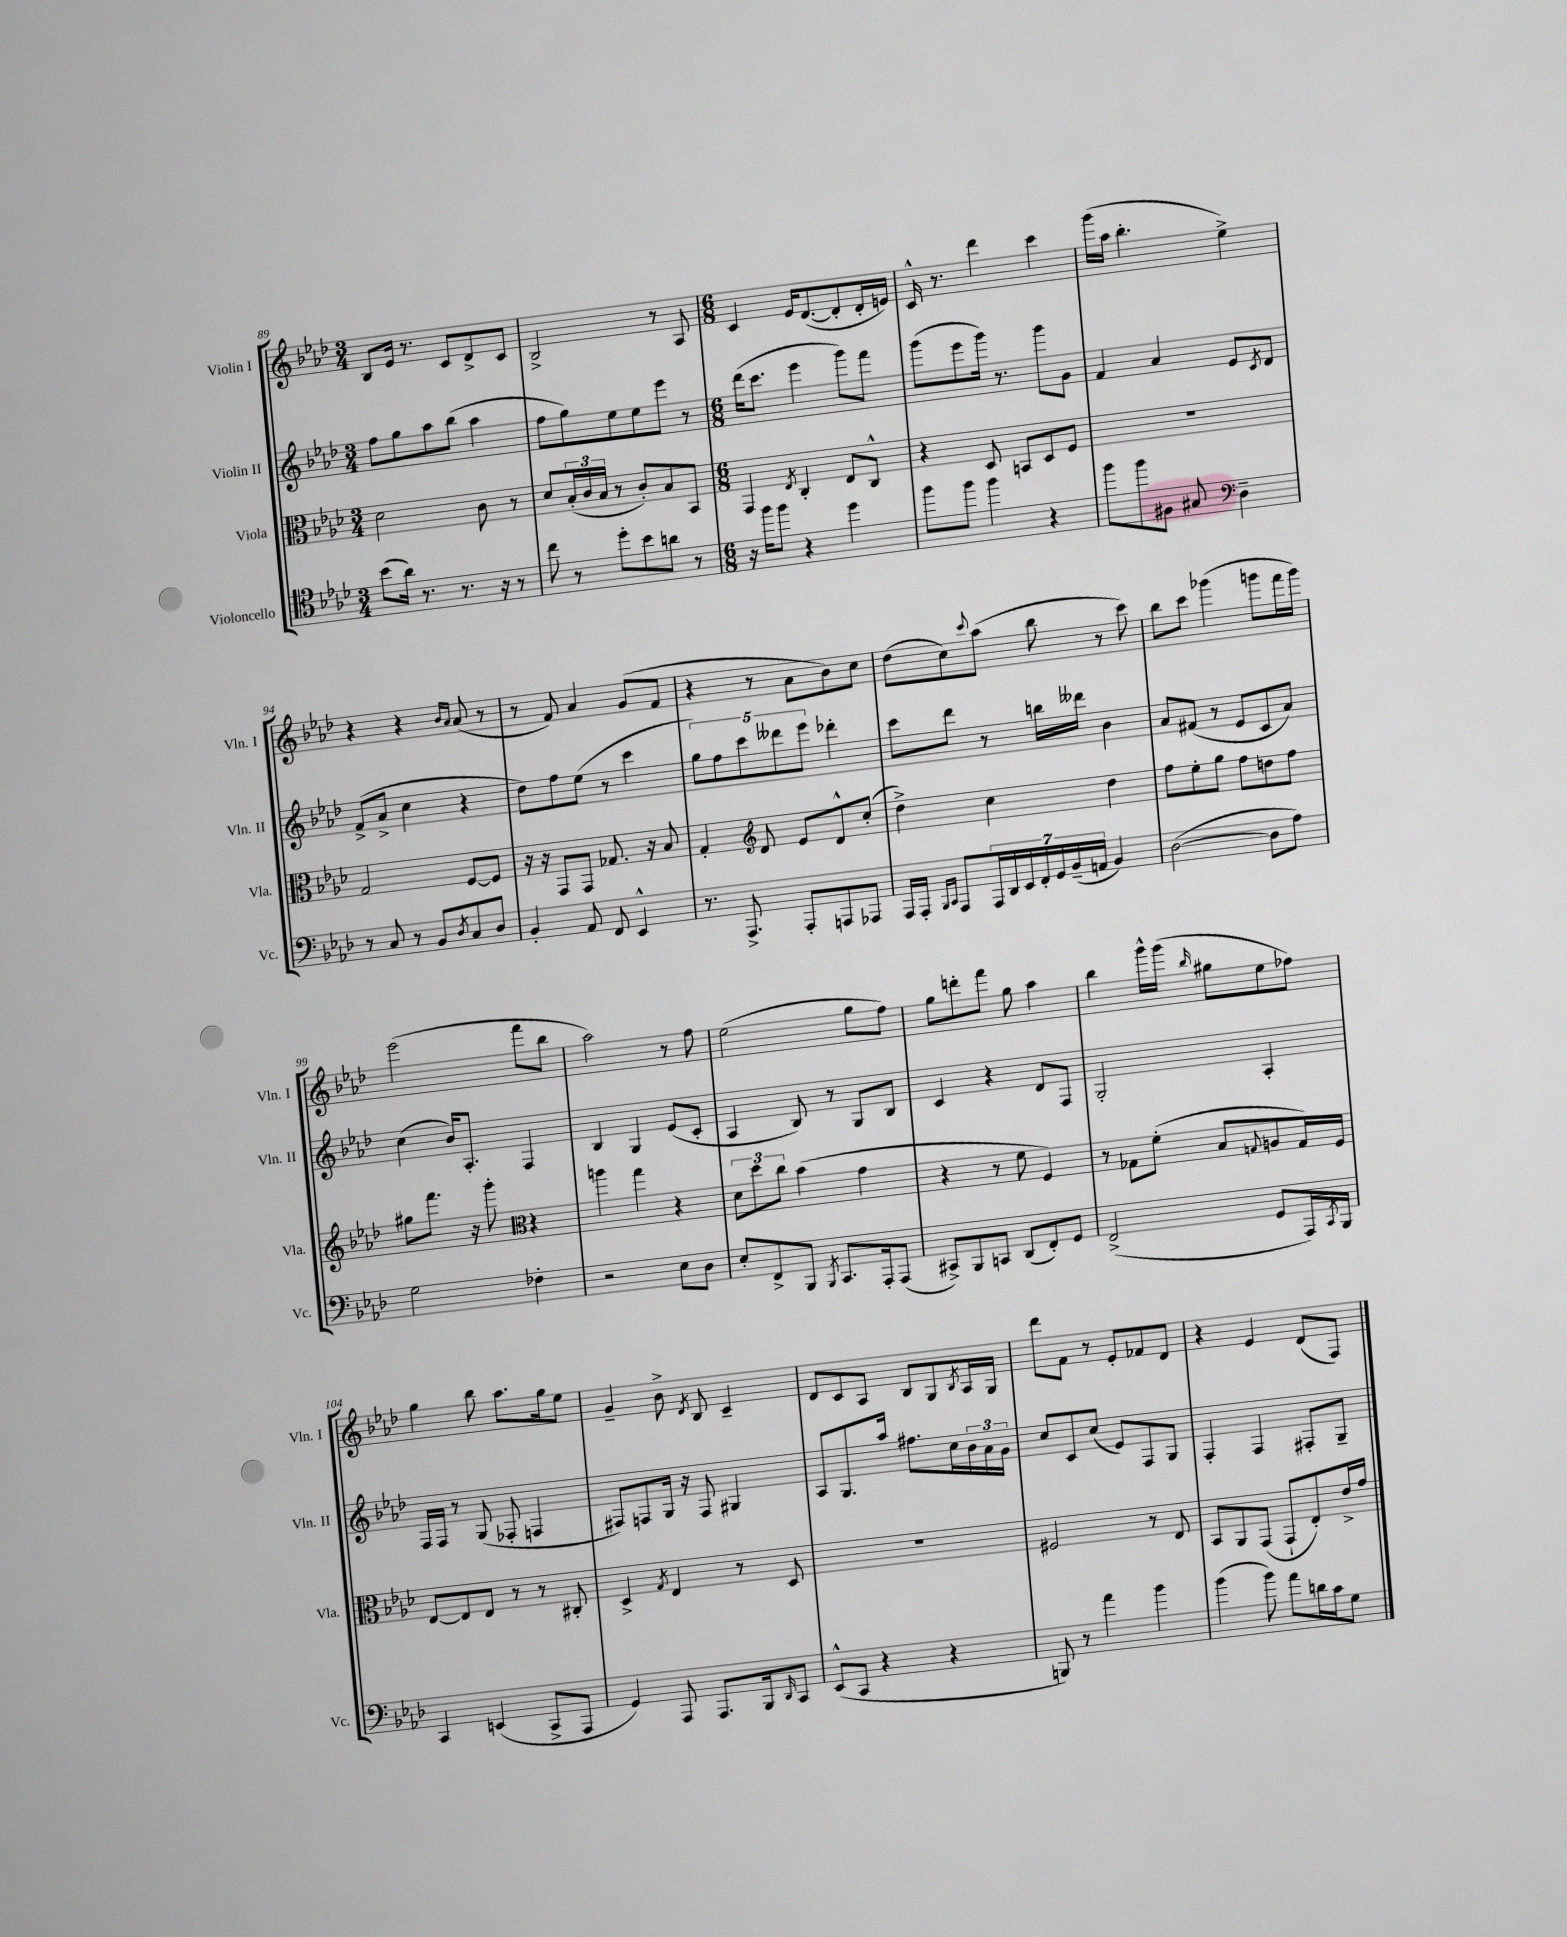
<<
\new StaffGroup <<
\new Staff = "s0" \with { instrumentName = "Violin I" shortInstrumentName = "Vln. I" } {
    \clef treble \key aes \major \numericTimeSignature \time 3/4
    bes8 ees'16 r8. c'8 des'8-> c'8 |
    bes2-> r8 aes8 |
    \numericTimeSignature \time 6/8 c'4 ees'16 des'8.~( des'8-. des'16-. e'16) |
    c'16-^ r8. des'''4 c'''4 |
    g'''16( aes''16 bes''4.-. ees''4->) |
    r4 r4 \grace { bes'16 aes'16 } aes'8( r8 |
    r8 f'8) aes'4 g'8( f'8 |
    r4 r8 aes'8 bes'8) c''8 |
    des''8( c''8) \appoggiatura { c'''8 } aes''8( bes''8 r8 c'''8) |
    bes''8 c'''8 ges'''4( g'''8 f'''16 g'''16) |
    ees'''2( f'''8 bes''8 |
    aes''2) r8 f''8 |
    ees''2( g''8 f''8) |
    g''8 d'''8-. f'''8 g''8 aes''4 |
    bes''4 g'''16-^ g'''16( \grace { bes''16 } gis''8 ees''8 fes''8) |
    g''4 bes''8 aes''8. g''16 ees''8 |
    g'4-- bes'8-> \acciaccatura { des'8 } bes8 c'4-- |
    des'8 c'8 aes8 bes8 g8 \acciaccatura { bes8 } aes16 g16 |
    des'''8 f'8 r8 ees'8-. fes'8 des'8 |
    r4 ees'4 des'8( f8) \bar "|." |
}
\new Staff = "s1" \with { instrumentName = "Violin II" shortInstrumentName = "Vln. II" } {
    \clef treble \key aes \major \numericTimeSignature \time 3/4
    f''8 g''8 aes''8 bes''8( aes''4 |
    f''8 g''8) ees''8 ees''8 ees'''8 r8 |
    \numericTimeSignature \time 6/8 des'''16( c'''8. ees'''4 g'''8) f'''8 |
    g'''8( ees'''8 g'''16) r8. g'''8 g'8 |
    f'4 aes'4 ees'8 \acciaccatura { c'8 } des'8 |
    f'8->( aes'8-> c''4 r4 |
    des''8) f''8 ees''8( r8 c'''4 |
    \tuplet 5/4 { g''8) f''8 c'''8 deses'''8 ees'''8 } des'''4-. |
    c'''8 des'''8 r8 b''16 deses'''16 bes'4 |
    aes'8 fis'8( r8 ees'8 c'8 aes'8) |
    c''4( bes'16) aes8.-. f4 |
    bes4 g4 ees'8( c'8-. |
    aes4 bes8) r8 g8 bes8 |
    c'4 r4 des'8 f8 |
    g2-. aes4-. |
    f16 f16 r8 g8( fes8-. f4 |
    fis8) f8 g16 r16 f8 gis4 |
    aes8 g8. aes''16 fis''8. c''16 \tuplet 3/2 { bes'16 aes'16 g'16 } |
    c''8 c'8 c''8( ees'8) f8 g8 |
    f4-. f4 fis8-. g8-- \bar "|." |
}
\new Staff = "s2" \with { instrumentName = "Viola" shortInstrumentName = "Vla." } {
    \clef alto \key aes \major \numericTimeSignature \time 3/4
    des'2 c'8 r8 |
    des'8 \tuplet 3/2 { bes16-.( c'16 bes16 } r8 c'8-.) bes8 bes,8 |
    \numericTimeSignature \time 6/8 g,4 \acciaccatura { ees8 } c4-. ees8 c8-^ |
    r4 des8 b,8 des8 f8 |
    R2. |
    g2 f8~ f8 |
    r16 r16 g,8 g,8 ges8. r16 bes8 |
    g4-. \clef treble des'8 ees'8 des'8-^ c''8-.( |
    des''4->) c''4 des''4 |
    f''8 ees''8-. g''8 f''8 d''8 f''8 |
    gis''8 f'''8. r16 g'''8-. r4 |
    \clef alto a''4 g''4 r4 |
    \tuplet 3/2 { des'8 des''8 c''8 } bes'4( g'4 |
    r4 r8 f'8 f4) |
    r8 ges8 f'8-.( bes8 \appoggiatura { g8 } a8 g16) f16 |
    ees8~ ees8 ees8 r8 r8 cis8-. |
    des4-> \acciaccatura { g8 } ees4 r8 des8 |
    R2. |
    fis2 r8 ees8 |
    bes,8 aes,8 g,8( g,8-! ees8-.) ees'16-> g'16 \bar "|." |
}
\new Staff = "s3" \with { instrumentName = "Violoncello" shortInstrumentName = "Vc." } {
    \clef tenor \key aes \major \numericTimeSignature \time 3/4
    bes'8( aes'16) r8. r8. r16 r8 |
    c''8 r8 des''8-. bes'8 a'8 r8 |
    \numericTimeSignature \time 6/8 r16 f''16 f''8 r4 des''4 |
    f''8 f''8 f''4 r4 |
    f''8 f''8 fis8 gis8 \clef bass des4-- |
    r8 c8 r8 bes,8 \acciaccatura { des8 } c8 des8 |
    bes,4-. aes,8 f,8 ees,4-^ |
    r8. aes,,8.-> aes,,8-. a,,8 aes,,8 |
    aes,,16 aes,,16-. \grace { bes,,16 c,16 } aes,,8 \tuplet 7/4 { aes,,16 des,16 ees,16 f,16-. g,16 bes,16--( a,16 } bes,4) |
    des2~( des8 aes8) |
    g2 fes4-. |
    r2 ees8 des8 |
    ees8-. f,8-> bes,,8 \acciaccatura { bes,,8 } c,8. aes,,16-. aes,,8( |
    cis,8->) bes,,8 c,8 des,8( f,8-.) g,8 |
    f,2->( g,8 aes,,16) \acciaccatura { c,8 } bes,,16 |
    c,4 e,4( c,8-> aes,,8 |
    g,4) aes,,8 aes,,8. bes,,16 \grace { des,16 } c,8 |
    ees,8-^( c,8 r4 r4 |
    b,,8) r8 aes'4 bes'4 |
    bes'4( bes'8) aes'8 d'16 c'16 g8 \bar "|." |
}
>>
>>
\layout { \context { \Score currentBarNumber = #89 } }
